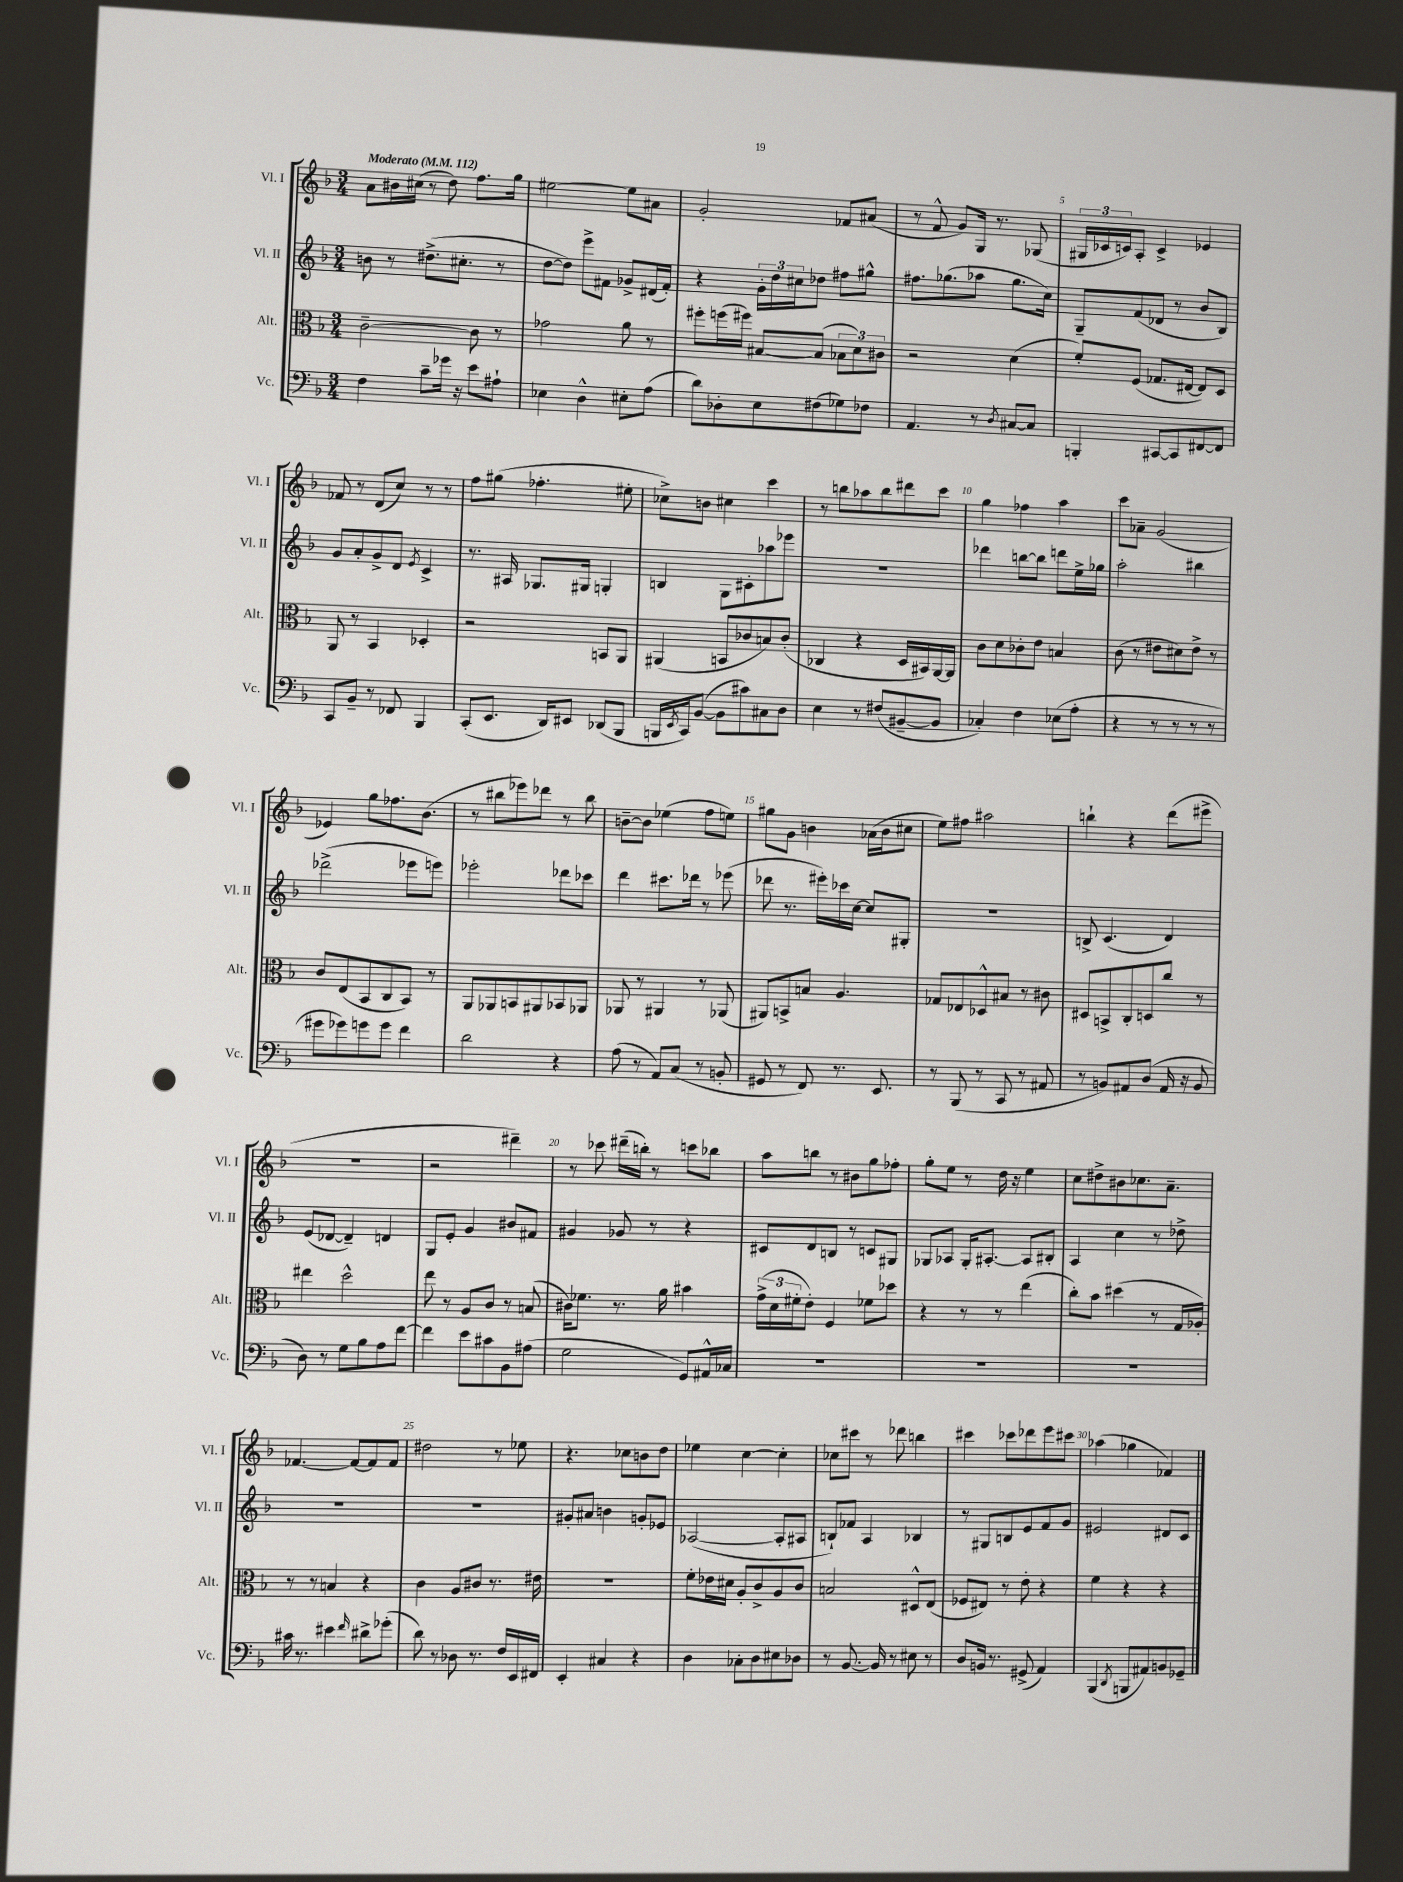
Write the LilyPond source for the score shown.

<<
\new StaffGroup <<
\new Staff = "s0" \with { instrumentName = "Vl. I" shortInstrumentName = "Vl. I" } {
    \clef treble \key f \major \numericTimeSignature \time 3/4 \tempo "Moderato" 4 = 112
    a'8 bis'16 cis''16( r8 d''8) f''8. g''16 |
    eis''2~ eis''8 ais'8 |
    g'2-. fes'8 ais'8( |
    r8 f'8-^ g'8) g16 r8. ges8( |
    \tuplet 3/2 { gis16 ces'16 c'16) } a8-. c'4-> ees'4 |
    fes'8 r8 d'8( c''8) r8 r8 |
    f''8 gis''8( fes''4.-. eis''8-. |
    ces''8->) b'8 cis''4 c'''4 |
    r8 b''8 aes''8 b''8 dis'''8 c'''8 |
    g''4 fes''4 a''4 |
    c'''8 aes'8-- g'2( |
    ees'4) g''8 fes''8. bes'8.( |
    r8 bis''8 ees'''8) des'''8 r8 bis''8 |
    b'8~-- b'8 ees''4( f''8 e''8) |
    gis''8 g'8 b'4 aes'16( b'16 cis''8 |
    e''8) fis''8 ais''2 |
    b''4-! r4 d'''8( eis'''8-> |
    R2. |
    r2 dis'''4--) |
    r8 ces'''8 dis'''16--( b''16-.) r8 c'''8 bes''8 |
    a''8 b''8 r8 bis'8 g''8 fes''8-. |
    g''8-. e''8 r8 d''16 r16 e''4 |
    c''8 dis''8-> bis'8 ces''8. a'8.-- |
    fes'4.~ fes'8~ fes'8 fes'8 |
    dis''2 r8 ees''8 |
    r4. ces''8 b'8 d''8 |
    ees''4 c''4~ c''4-. |
    ces''8 cis'''8 r8 des'''8 b''4 |
    cis'''4 ces'''8 des'''8 e'''8 cis'''8 |
    aes''4( ges''4 fes'4) \bar "|." |
}
\new Staff = "s1" \with { instrumentName = "Vl. II" shortInstrumentName = "Vl. II" } {
    \clef treble \key f \major \numericTimeSignature \time 3/4
    b'8 r8 dis''8.->( cis''8.-. r8 |
    d''8~ d''8) e'''8-> fis'8 ges'8-> dis'16( fis'16-.) |
    r4 \tuplet 3/2 { g'16-. d''16 cis''16 } des''8 fis''8 gis''8-^ |
    fis''8. ges''8.( aes''8 ges''8. c''16) |
    g8-- f'8( des'8 r8 bes'8 bes8) |
    g'8 a'8-. g'8-> d'8 \acciaccatura { e'8 } c'4-> |
    r8. ais16 ges8. gis16 g4-. |
    b4 g8 cis'8-. aes''8 ees'''8 |
    R2. |
    des'''4 b''8~ b''8 d'''8 e''16-> ges''16 |
    a''2-. bis''4 |
    des'''2->( ees'''8 e'''8) |
    ees'''2-. des'''8 ces'''8 |
    d'''4 cis'''8. des'''16 r8 ees'''8( |
    des'''8 r8. eis'''16-.) ces'''16 c''16~ c''8 gis8-. |
    R2. |
    b8-> c'4.( d'4) |
    e'8( des'8~ des'4--) d'4 |
    g8 e'8-. g'4 bis'8 fis'8 |
    gis'4 ges'8 r8 r4 |
    cis'8 d'8 b8 r8 c'8 gis8 |
    ges8 aes8 ges16-. ais8.~-. ais8 bis8-. |
    a4 c''4 r8 des''8-> |
    R2. |
    R2. |
    gis'8-. ais'8 b'4 g'8-. ees'8 |
    aes2~( aes8-. ais8 |
    b8-!) fes'8 a4 bes4 |
    r8 gis8 b8 e'8 f'8 g'8 |
    eis'2 dis'8 c'8 \bar "|." |
}
\new Staff = "s2" \with { instrumentName = "Alt." shortInstrumentName = "Alt." } {
    \clef alto \key f \major \numericTimeSignature \time 3/4
    c'2~-- c'8 r8 |
    ges'2 a'8 r8 |
    fis''8-. f''16( fis''16) bis8~ bis8( \tuplet 3/2 { bes8 d'8) cis'8 } |
    r2 d'4( |
    f'8-.) f8( ges8. eis16~ eis8) d8 |
    a,8 r8 bes,4 des4-. |
    r2 b,8 a,8 |
    ais,4( b,8 ces'8 b8) ces'8-.( |
    ces4 r4 d16 bis,16) a,16~ a,16 |
    c'8 d'8 ces'8-. e'8 b4 |
    c'8( r8 eis'8 dis'8) eis'8-> r8 |
    c'8 e8( bes,8 c8 bes,8) r8 |
    a,8 aes,8 b,8 ais,8 bes,8 aes,8 |
    aes,8 r8 ais,4 r8 aes,8( |
    ais,8) b,8-> b8 a4. |
    ges8 ees8 des8-^ bis8 r8 cis'8 |
    dis8 b,8-> c8-. d8 c''8 r8 |
    eis''4 d''2-^ |
    e''8 r8 a8 c'8 r8 b8( |
    cis'16) fes'8. r8. a'16 bis'4 |
    \tuplet 3/2 { g'16->( d'16 fis'16-. } e'8-.) f4 fes'8 des''8 |
    r4 r8 r8 e''4( |
    c''8-.) bes'8 dis''4( r8 g16 aes16-.) |
    r8 r8 b4 r4 |
    c'4 a8 cis'8 r8. eis'16 |
    R2. |
    f'8-. ees'16 dis'16 a8-. c'8-> a8 c'8 |
    b2 dis8-^ e8( |
    fes8 eis8) r8 e'8-. r4 |
    f'4 r4 r4 \bar "|." |
}
\new Staff = "s3" \with { instrumentName = "Vc." shortInstrumentName = "Vc." } {
    \clef bass \key f \major \numericTimeSignature \time 3/4
    f4 c'8-- ges'16 r16 e'8 ais8-! |
    ees4 d4-^ eis8-. a8( |
    d'8) des8-. e8 fis8( ges8) fes8 |
    a,4. r8 \acciaccatura { d8 } cis8~ cis8 |
    b,,4-. cis,8~ cis,8 fis,8~ fis,8 |
    c,8 bes,8-- r8 fes,8 bes,,4 |
    c,8-.( e,8. d,16) eis,8 des,8( bes,,8 |
    b,,16 \acciaccatura { e,8 } c,16) bes,8~( bes,8 cis'8) cis8 d8 |
    e4 r8 fis8( bis,8~-- bis,8 |
    ces4-.) f4 ees8( a8-. |
    r4 r8 r8 r8 r8 |
    gis'8 ges'8) g'8 g'8 f'4 |
    d'2 r4 |
    a8( r8 a,8) c8( r8 b,8-. |
    gis,8 r8 f,8) r8. e,8. |
    r8 bes,,8( r8 c,8 r8 ais,8 |
    r8 b,8) ais,8 d8( ais,16 r16 b,8 |
    d8) r8 g8 bes8 a8 f'8~ |
    f'4 e'8 cis'8 bes,8 ais8( |
    g2 g,8) ais,16-^ ces16 |
    R2. |
    R2. |
    R2. |
    cis'16 r8. eis'4 \grace { f'16 } dis'8-> ges'8-.( |
    d'8) r8 des8 r8. f16 e,16 fis,16 |
    e,4-. cis4 r4 |
    d4 ces8-. d8 eis8 des8 |
    r8 bes,8.~ bes,16 r8 eis8 r8 |
    d8 b,16 r8. gis,8->( a,4) |
    bes,,4( \acciaccatura { d,8 } b,,8 ais,8) b,8 ges,8-- \bar "|." |
}
>>
>>
\layout { \context { \Score \override BarNumber.break-visibility = ##(#f #t #t) barNumberVisibility = #(every-nth-bar-number-visible 5) } }
